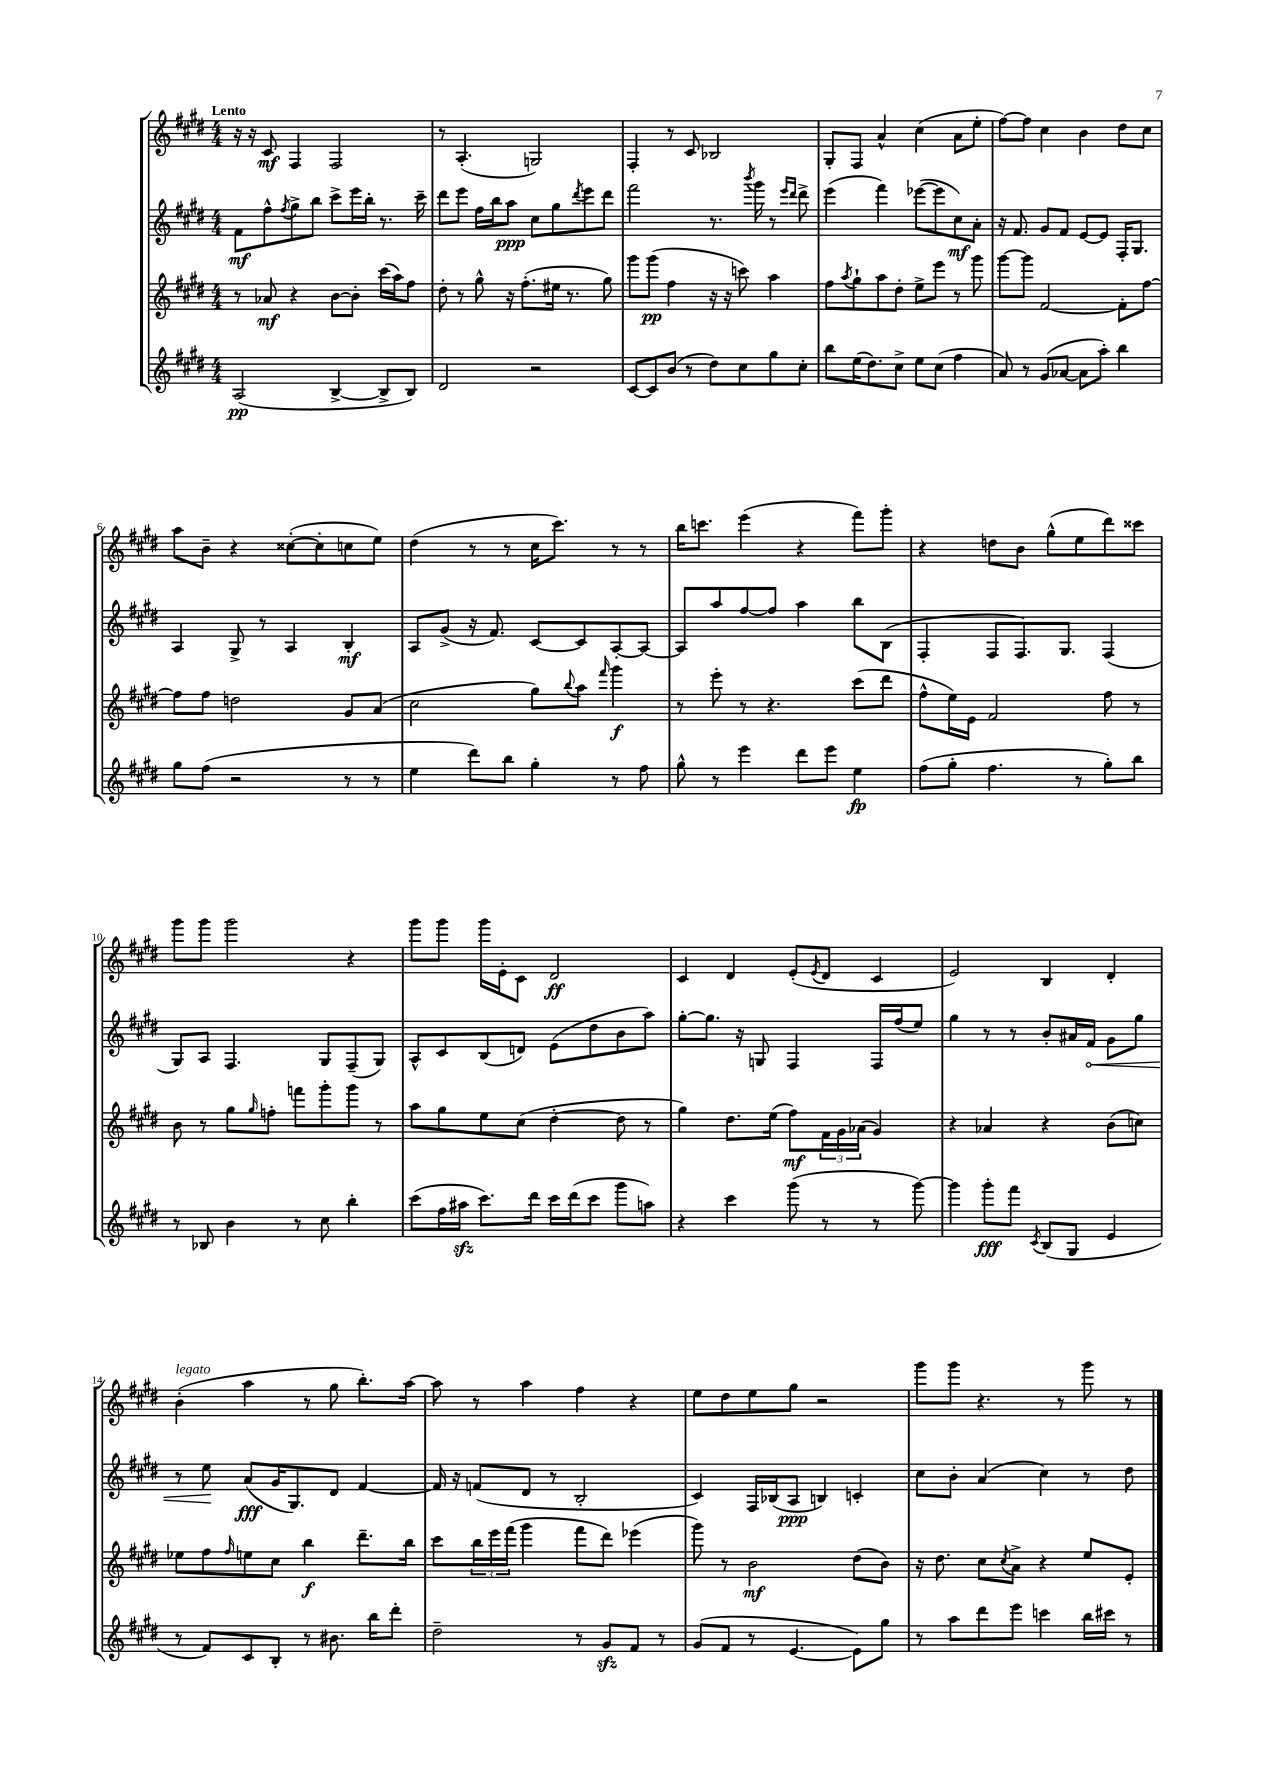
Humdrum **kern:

**kern	**kern	**kern	**kern
*staff4	*staff3	*staff2	*staff1
*clefG2	*clefG2	*clefG2	*clefG2
*k[f#c#g#d#]	*k[f#c#g#d#]	*k[f#c#g#d#]	*k[f#c#g#d#]
*M4/4	*M4/4	*M4/4	*M4/4
(2A	8r	8f#	16r
.	.	.	16r
.	8a-	8ff#^^	8c#
.	.	8qff#	.
.	4r	8gg#^	4F#
.	.	8bb	.
[4B^	[8b	8ccc#^	2F#
.	8b']	16eee	.
.	.	16bb'	.
8B^]	(16ccc#	8.r	.
.	16aa)	.	.
8B)	8ff#	.	.
.	.	16ccc#~	.
=	=	=	=
2d#	8dd#'	8ddd#	8r
.	8r	8eee	(4.A'
.	8gg#^^	16ff#	.
.	.	16bb	.
.	16r	8aa	.
.	(8.ff#'	.	.
2r	.	8cc#	2G)
.	16ee#	8gg#	.
.	8.r	.	.
.	.	8qddd#	.
.	.	8eee	.
.	8gg#)	8ddd#	.
=	=	=	=
[8c#	8ggg#	2fff#	4F#'
8c#]	(8ggg#	.	.
(8b	4ff#	.	8r
8r	.	.	8c#
8dd#)	16r	8.r	2B-
.	16r	.	.
8cc#	8ccc)	.	.
.	.	8qbbb	.
.	.	16ggg#	.
8gg#	4aa	8r	.
.	.	16qqeee	.
.	.	16qqddd#	.
8cc#'	.	8ddd#^	.
=	=	=	=
8bb	8ff#	(4eee	8G#'
.	8qaa	.	.
(16ee	8gg#`	.	8F#
8.dd#)	.	.	.
.	8aa	4fff#)	4a^^
8cc#^	8dd#'	.	.
8ee	8ee^	([8eee-	(4cc#
(8cc#	8eee	8eee-]	.
4ff#	8r	8cc#)	8a
.	8ggg#	8a'	8ee'
=	=	=	=
8a)	[8ggg#	16r	[8ff#)
.	.	8.f#	.
8r	8ggg#]	.	8ff#]
(8g#	[2f#	8g#	4cc#
[8a-	.	8f#	.
8a-]	.	[8e	4b
8aa')	.	8e]	.
4bb	8f#']	16F#'	8dd#
.	.	8.G#	.
.	[8ff#	.	8cc#
=	=	=	=
8gg#	8ff#]	4A	8aa
(8ff#	8ff#	.	8b~
2r	2dd	8G#^	4r
.	.	8r	.
.	.	4A	([8cc##'
.	.	.	8cc##']
8r	8g#	4B'	8cc
8r	(8a	.	8ee)
=	=	=	=
4ee	2cc#	8A	(4dd#
.	.	(8g#^	.
8ddd#)	.	16r	8r
.	.	8.f#)	.
8bb	.	.	8r
4gg#'	8gg#)	[8c#	16cc#
.	.	.	8.ccc#)
.	8qqbb	.	.
.	8aa	8c#]	.
.	16qqfff#	.	.
8r	4ggg#	[8A'	8r
8ff#	.	8A_	8r
=	=	=	=
8gg#^^	8r	8A]	16bb
.	.	.	8.ccc
8r	8eee'	8aa	.
4eee	8r	[8ff#	(4eee
.	4.r	8ff#]	.
8ddd#	.	4aa	4r
8eee	.	.	.
4ee	(8ccc#	8bb	8fff#)
.	8ddd#	(8B	8ggg#'
=	=	=	=
(8ff#	8ff#^^	4F#'	4r
8gg#'	16ee)	.	.
.	16e	.	.
4.ff#	2f#	8F#	8dd
.	.	8.F#)	8b
.	.	.	(8gg#^^
.	.	8.G#	.
8r	.	.	8ee
8gg#')	8ff#	(4F#	8ddd#)
8bb	8r	.	8ccc##
=	=	=	=
8r	8b	8G#)	8ggg#
8B-	8r	8A	8ggg#
4b	8gg#	4.F#	2ggg#
.	16qqgg#	.	.
.	8ff'	.	.
8r	8fff	.	.
8cc#	8ggg#'	8G#	.
4bb'	8ggg#	(8F#~	4r
.	8r	8G#)	.
=	=	=	=
(8ccc#	8aa	8A^^	8ggg#
16ff#	8gg#	8c#	8ggg#
16aa#	.	.	.
8.ccc#)	8ee	(8B	16ggg#
.	.	.	16e'
.	(8cc#	8d)	8c#
16ddd#	.	.	.
16ccc#	[4dd#'	(8e	2d#
(16ddd#	.	.	.
8ccc#	.	8dd#	.
8ggg#	8dd#]	8b	.
8aa)	8r	8aa)	.
=	=	=	=
4r	4gg#)	[8gg#'	4c#
.	.	8.gg#]	.
4ccc#	8.dd#	.	4d#
.	.	16r	.
.	.	8G	.
.	(16ee	.	.
(8ggg#	8ff#)	4F#	(8e'
.	.	.	8qe
8r	24f#	.	8d#
.	24g#	.	.
.	(24a-	.	.
8r	4g#)	16F#	4c#
.	.	(16ff#	.
[8ggg#)	.	8ee)	.
=	=	=	=
4ggg#]	4r	4gg#	2e)
8ggg#'	4a-	8r	.
8fff#	.	8r	.
8qc#	.	.	.
(8B	4r	8b'	4B
8G#	.	16a#	.
.	.	16f#	.
4e	(8b	8g#	4d#'
.	8cc)	8gg#	.
=	=	=	=
8r	8ee-	8r	(4b'
8f#)	8ff#	8ee	.
.	16qqff#	.	.
8c#	8ee	(8a	4aa
8B'	8cc#	16g#	.
.	.	8.G#)	.
8r	4bb	.	8r
8.b#	.	8d#	8gg#
.	8.ddd#~	[4f#	8.bb')
16bb	.	.	.
8ddd#'	.	.	.
.	16bb	.	[16aa
=	=	=	=
2dd#~	8ccc#	16f#]	8aa]
.	.	16r	.
.	24bb	(8f	8r
.	24eee	.	.
.	(24fff#	.	.
.	4ggg#	8d#	4aa
.	.	8r	.
8r	8fff#	2B'	4ff#
8g#	8ddd#)	.	.
8f#	(4eee-	.	4r
8r	.	.	.
=	=	=	=
(8g#	8ggg#)	4c#)	8ee
8f#	8r	.	8dd#
8r	2b	16F#	8ee
.	.	(16B-	.
[4.e	.	8A	8gg#
.	.	4B)	2r
8e])	(8dd#	4c'	.
8gg#	8b)	.	.
=	=	=	=
8r	16r	8cc#	8ggg#
.	8.dd#	.	.
8aa	.	8b'	8ggg#
8ddd#	8cc#	(4a	4.r
.	8qcc#	.	.
8eee	8a^	.	.
4ccc	4r	4cc#)	.
.	.	.	8r
16bb	8ee	8r	8ggg#
16ccc#	.	.	.
8r	8e'	8dd#	8r
==	==	==	==
*-	*-	*-	*-
